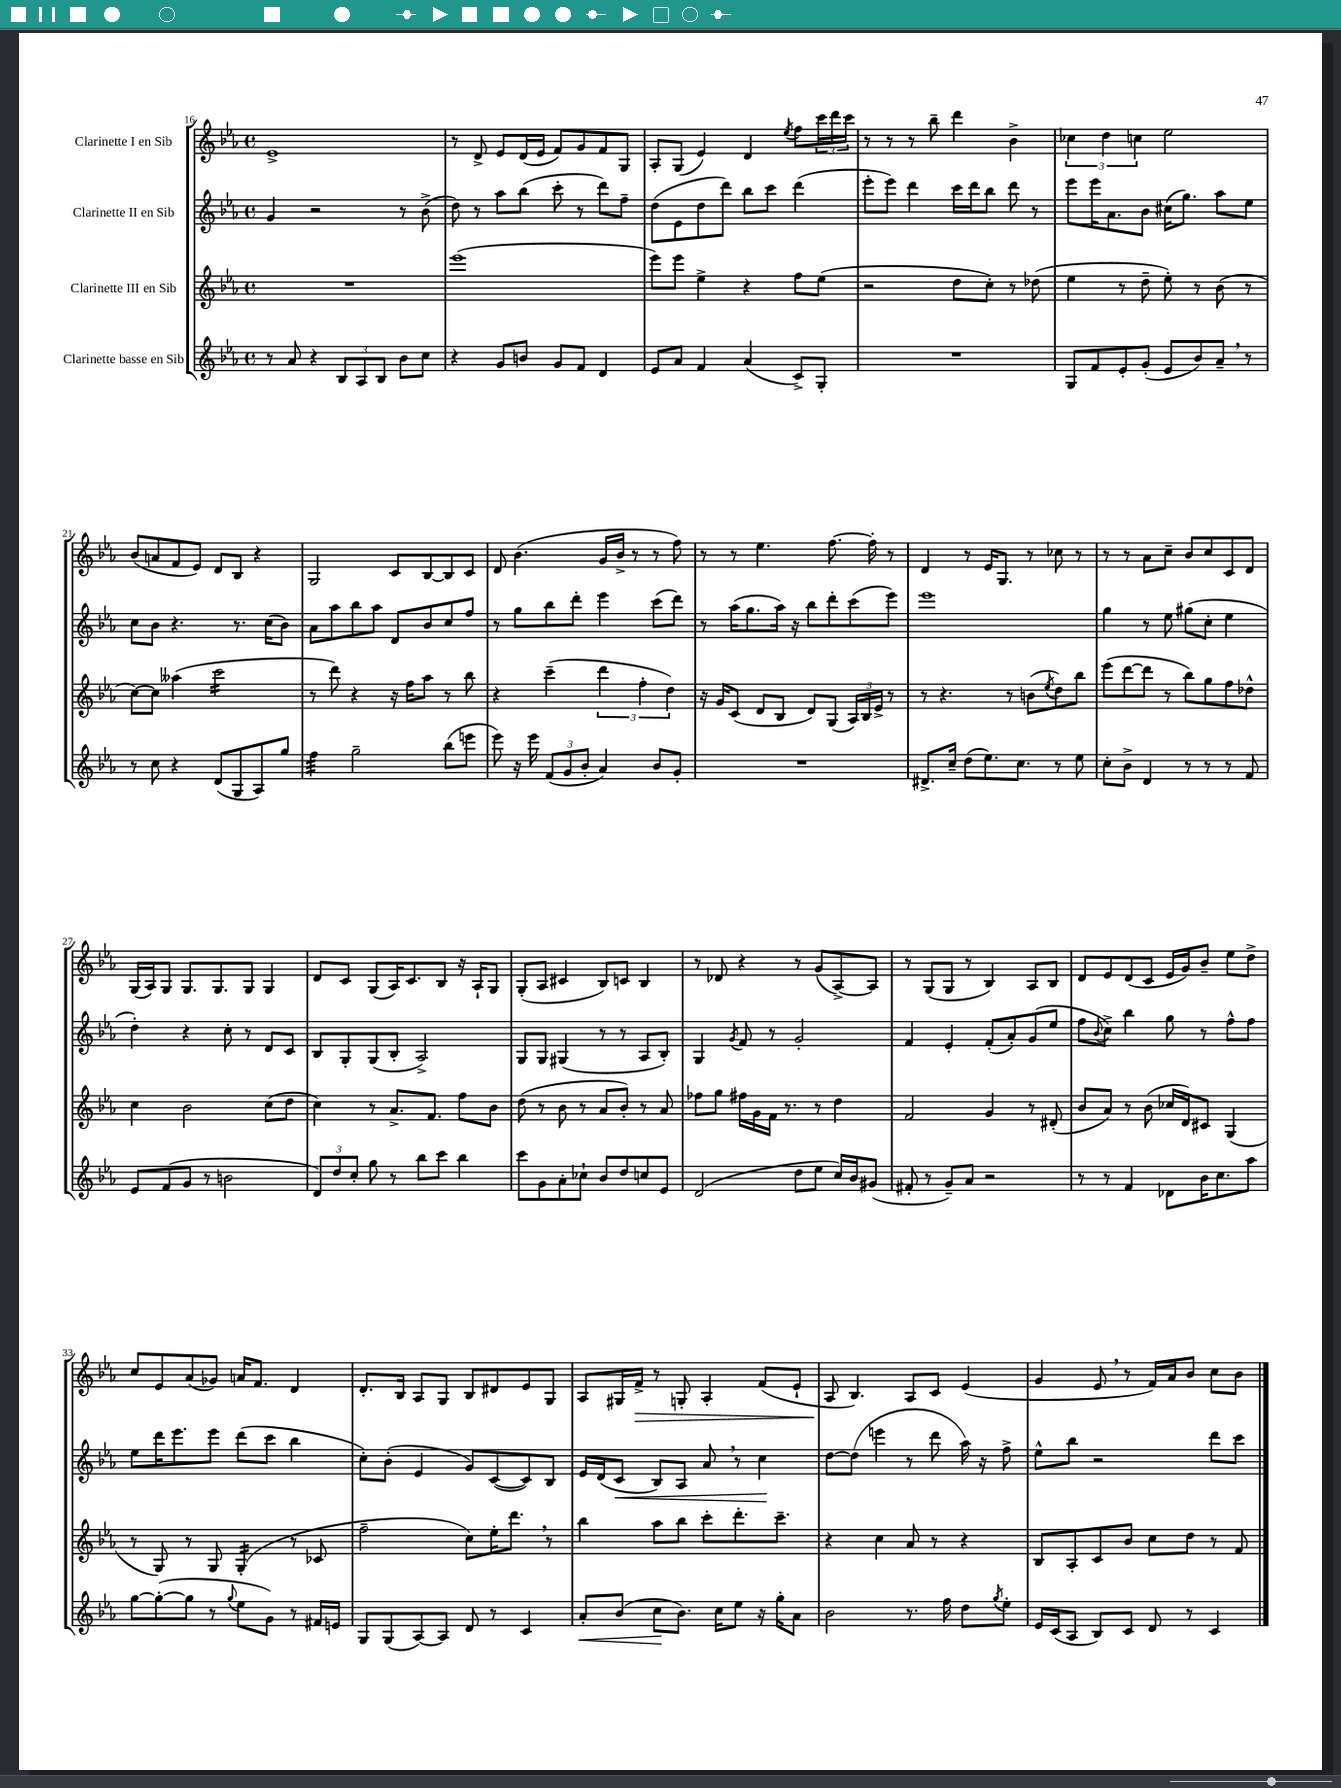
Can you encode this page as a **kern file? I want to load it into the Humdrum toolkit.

**kern	**kern	**kern	**kern
*staff4	*staff3	*staff2	*staff1
*clefG2	*clefG2	*clefG2	*clefG2
*k[b-e-a-]	*k[b-e-a-]	*k[b-e-a-]	*k[b-e-a-]
*M4/4	*M4/4	*M4/4	*M4/4
*met(c)	*met(c)	*met(c)	*met(c)
8r	1r	4g	1e-^
8a-	.	.	.
4r	.	2r	.
12B-	.	.	.
12A-	.	.	.
12B-	.	.	.
8b-	.	8r	.
8cc	.	(8b-^	.
=	=	=	=
4r	(1eee-	8dd)	8r
.	.	8r	8d^
8g	.	8aa-	8e-
8b	.	(8bb-	(16d
.	.	.	16e-
8g	.	8ccc'	8f)
8f	.	8r	8g
4d	.	8ddd)	8f
.	.	8ff~	8G
=	=	=	=
8e-	8eee-)	(8dd	8A-'
8a-	8eee-	8e-	(8G
4f	4ee-^	8dd	4e-)
.	.	8ddd)	.
(4a-	4r	8bb-	4d
.	.	8ccc	.
.	.	.	8qee-
8c^)	8ff	(4ddd	8ff
8G'	(8ee-	.	24ccc
.	.	.	24ddd
.	.	.	24ccc
=	=	=	=
1r	2r	8eee-'	8r
.	.	8eee-)	8r
.	.	4ddd	8r
.	.	.	8bb-~
.	8dd	16ccc	4ddd
.	.	16ddd	.
.	8cc')	8bb-	.
.	8r	8ddd	4b-^
.	(8dd-	8r	.
=	=	=	=
8G	4ee-	8eee-	6cc-
8f	.	16eee-	.
.	.	.	6dd
.	.	8.a-	.
8e-'	8r	.	.
.	.	.	6cc
(8g'	8dd~	8b-	.
8e-	8ee-')	(16cc#	2ee-
.	.	8.gg)	.
8b-)	8r	.	.
8a-~	(8b-	8aa-	.
8r	8r	8ee-	.
=	=	=	=
8r	[8cc)	8cc	(8b-
8cc	8cc]	8b-	8a
4r	(4aa--	4.r	8f
.	.	.	8e-)
(8d	2ccc	.	8d
8G	.	8.r	8B-
8A-)	.	.	4r
.	.	(16cc	.
8gg	.	8b-)	.
=	=	=	=
4ff	8r	8a-	2G
.	8ddd)	8aa-	.
2gg~	4r	8bb-	.
.	.	8aa-	.
.	16r	8d	8c
.	16ff	.	.
.	8aa-	8b-	[8B-
(8bb-	8r	8cc	8B-]
8eee	8bb-	8ff	8c
=	=	=	=
8eee-)	4r	8r	8d
16r	.	8gg	(4.b-
16eee-	.	.	.
(12f	(4ccc~	8bb-	.
12g	.	.	.
.	.	8ddd'	.
12b-'	.	.	.
4a-)	6ddd	4eee-	16g
.	.	.	16b-^
.	.	.	8r
.	6ff'	.	.
8b-	.	(8ccc	8r
.	6dd)	.	.
8g'	.	8ddd)	8ff)
=	=	=	=
1r	16r	8r	8r
.	16g	.	.
.	(8c	(16aa-	8r
.	.	8.gg	.
.	8d	.	4.ee-
.	8B-	16aa-)	.
.	.	16r	.
.	8d)	8bb-	.
.	(8G	8ddd'	[8.ff
.	24A-)	(8ccc	.
.	24B-	.	.
.	.	.	16ff']
.	24e-^	.	.
.	8r	8eee-)	8r
=	=	=	=
8.d#^	8r	1eee-	4d
.	4.r	.	.
16cc~	.	.	.
(8dd	.	.	8r
8.ee-)	.	.	16e-
.	.	.	8.G
.	8r	.	.
8.cc	.	.	.
.	(8b	.	8r
.	8qee-	.	.
8r	8dd)	.	8cc-
8ee-	8bb-	.	8r
=	=	=	=
8cc'	(8eee-	4gg	8r
8b-^	[8ddd	.	8r
4d	8ddd]	8r	8a-
.	8r	8ee-	8cc~
8r	8bb-)	(8gg#	8b-
8r	8gg	8cc'	8cc
8r	8ff	4ee-	8c
8f	8dd-^^	.	8d
=	=	=	=
8e-	4cc	4dd')	(16G
.	.	.	16A-)
(8f	.	.	8G
8g	2b-	4r	8.G
8r	.	.	.
.	.	.	8.G
2b	.	8cc'	.
.	.	8r	8G
.	(8cc	8d	4G
.	8dd	8c	.
=	=	=	=
12d)	4cc)	8B-	8d
12dd	.	.	.
.	.	8G'	8c
12cc'	.	.	.
8gg	8r	(8G	(8G
8r	8.a-^	8B-'	16A-)
.	.	.	8.c
8bb-	.	2A-^)	.
.	8.f	.	.
8ccc	.	.	8B-
4bb-	8ff	.	16r
.	.	.	16A-`
.	8b-	.	8G
=	=	=	=
8ccc	(8dd	8G	(8G'
8g	8r	8G	8A-
8a-'	8b-	(4G#	4c#
8cc-`	8r	.	.
8b-	8a-	8r	8B-)
8dd	8b-')	8r	8c
8cc	8r	8A-	4B-
8e-	8a-	8B-')	.
=	=	=	=
(2d	8ff-	4G	8r
.	8gg	.	8d-
.	.	8qg	.
.	16ff#	8f	4r
.	16g	.	.
.	16f	8r	.
.	8.r	.	.
8dd	.	2g'	8r
8ee-	8r	.	(8g
16cc)	4dd	.	[8A-^)
16b-	.	.	.
(8g#	.	.	8A-]
=	=	=	=
8f#'	2f	4f	8r
8r	.	.	(8G
8g~)	.	4e-'	8G
8a-	.	.	8r
2r	4g	(8f'	4B-)
.	.	8a-')	.
.	8r	(8g	8A-
.	(8d#'	8ee-	8B-
=	=	=	=
8r	8b-	8ff	8d
.	.	8qqb-	.
8r	8a-)	8cc^)	8e-
4f	8r	4bb-	(8d
.	(8b-	.	8c
8d-	16cc-	8gg	16e-
.	16d)	.	16g)
16b-	8c#	8r	8b-~
8.cc	.	.	.
.	(4G	8ff^^	8ee-
8aa-	.	8ff	8dd^
=	=	=	=
[8gg	8r	8ee-	8cc
(8gg'_	8G)	16ddd	8e-
.	.	8.eee-	.
8gg]	8r	.	(8a-
8r	8G	8eee-	8g-)
8qqgg	.	.	.
8ee-	(4G'	(8ddd	16a
.	.	.	8.f
8g)	.	8ccc	.
8r	8r	4bb-	4d
16f#	8c-	.	.
16e	.	.	.
=	=	=	=
8G	2ff~	8cc')	8.d'
(8G	.	(8b-'	.
.	.	.	16B-
[8A-)	.	4e-	8A-
8A-]	.	.	8G
8d	8cc)	8g)	8B-
8r	16ee-'	([8c	8d#
.	8.ddd	.	.
4c	.	8c])	8e-
.	8r	8B-	8G
=	=	=	=
8a-'	4bb-	16e-	8A-
.	.	(16d	.
(8b-	.	8c	16G#
.	.	.	16f^
8cc	8aa-	8B-)	8r
8.b-)	8bb-	8A-	8G'
.	8ccc'	8a-	4A-'
16cc	.	.	.
8ee-	8.ddd'	8r	.
16r	.	4cc	(8f
16gg'	8.ccc~	.	.
8a-	.	.	8e-`
=	=	=	=
2b-	4r	[8dd	8A-
.	.	(8dd]	4.B-)
.	4cc	4eee	.
8.r	8a-	8r	8A-
.	8r	8ddd	8c
16ff	.	.	.
8dd	4r	16aa-)	(4e-
.	.	16r	.
8qgg	.	.	.
8ee-'	.	8ff^	.
=	=	=	=
16e-	8B-	8ee-^^	4g
(16c	.	.	.
8A-	8A-'	8bb-	.
8B-)	8c	2r	8e-
8c	8b-	.	8r
8d	8cc	.	16f)
.	.	.	16a-
8r	8dd	.	8b-
4c	8r	8ddd	8cc
.	8f	8ccc	8b-
==	==	==	==
*-	*-	*-	*-
